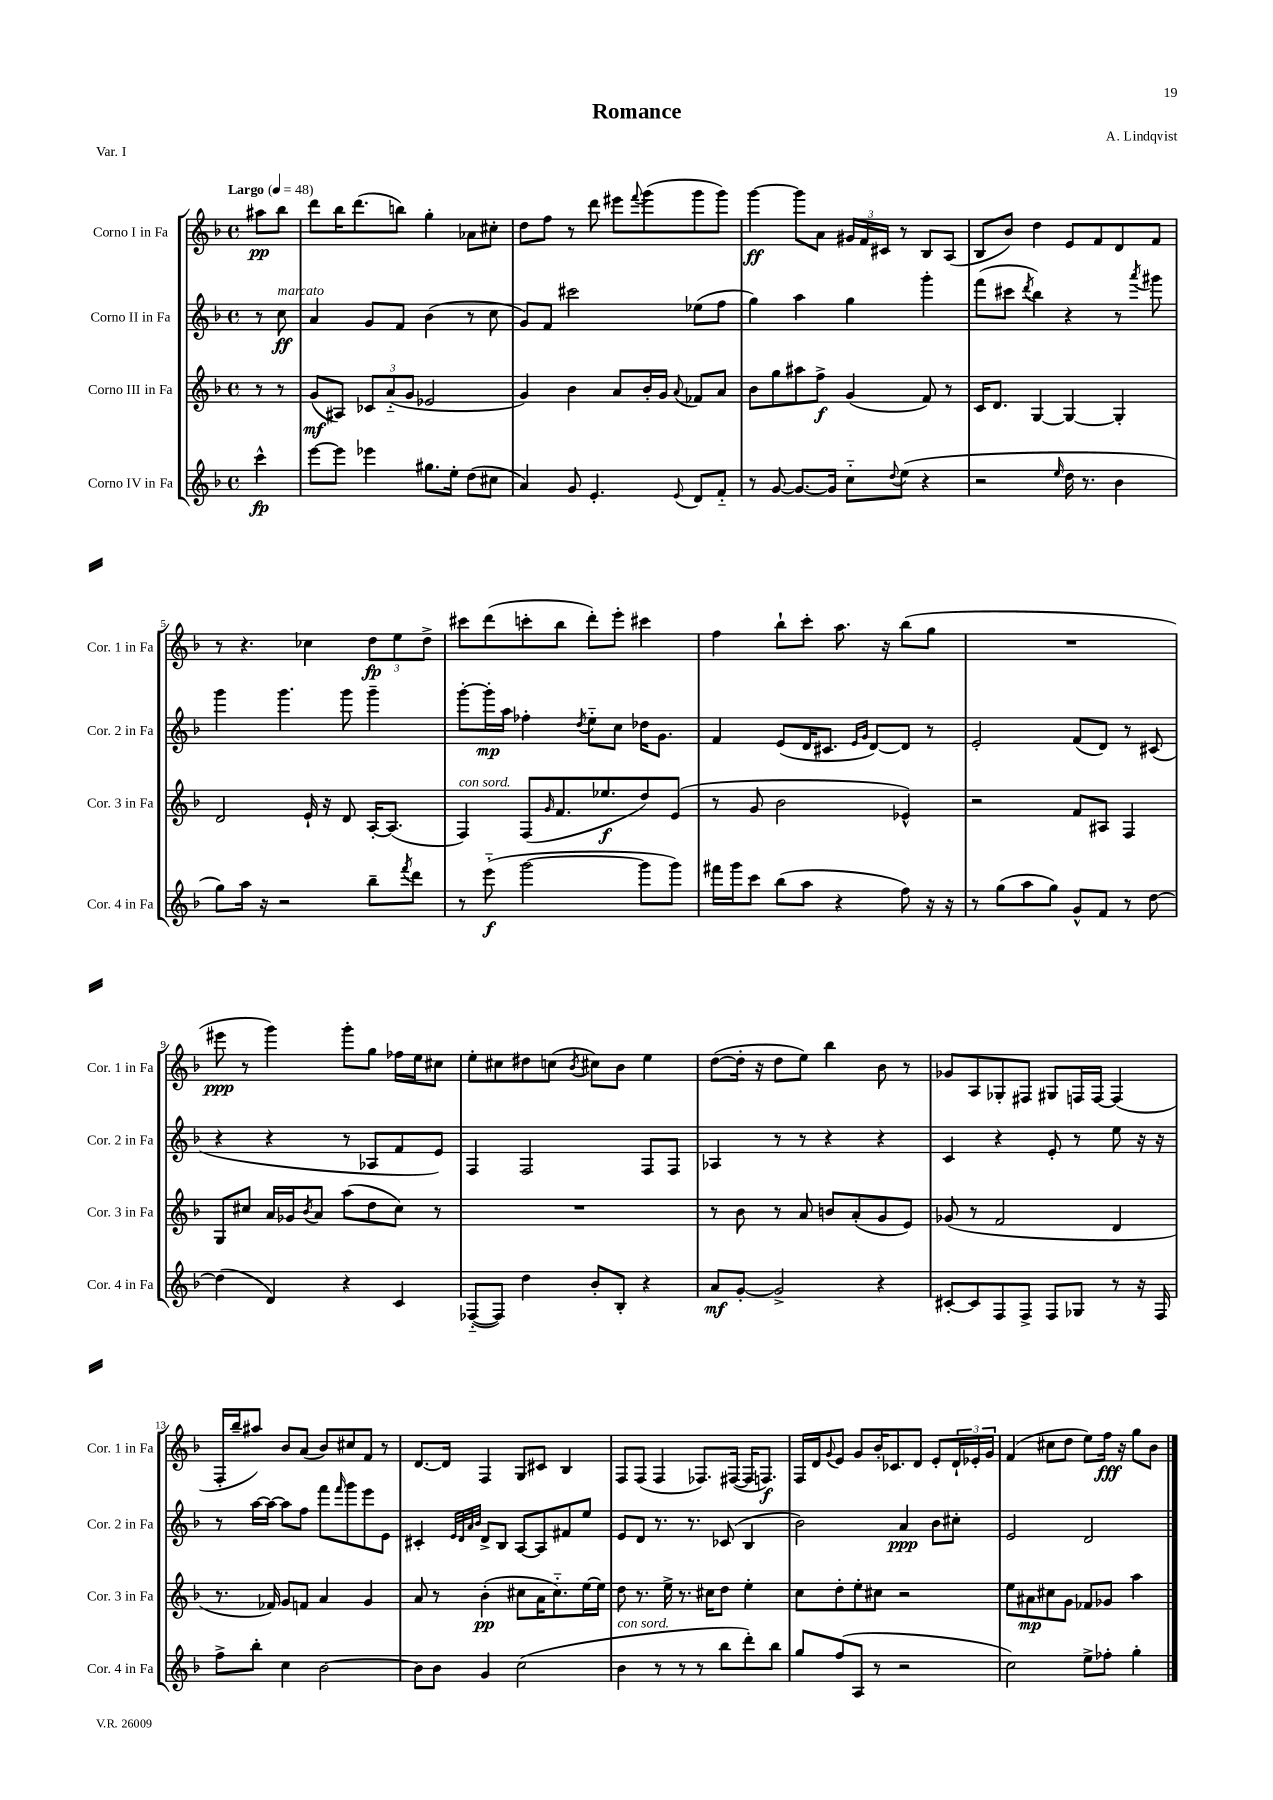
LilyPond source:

\header { title = "Romance" composer = "A. Lindqvist" piece = "Var. I" }
<<
\new StaffGroup <<
\new Staff = "s0" \with { instrumentName = "Corno I in Fa" shortInstrumentName = "Cor. 1 in Fa" } {
    \clef treble \key f \major \defaultTimeSignature \time 4/4 \partial 4 \tempo "Largo" 4 = 48
    ais''8\pp bes''8 |
    d'''8 bes''16 d'''8.( b''8) g''4-. aes'8 cis''8-. |
    d''8 f''8 r8 d'''8 eis'''8 \appoggiatura { f'''8 } g'''8( g'''8 g'''8) |
    g'''4~\ff g'''8 a'8 \tuplet 3/2 { gis'16 f'16 cis'16 } r8 bes8 a8( |
    bes8 bes'8) d''4 e'8 f'8 d'8 f'8 |
    r8 r4. ces''4 \tuplet 3/2 { d''8\fp e''8 d''8-> } |
    cis'''8 d'''8( c'''8-. bes''8 d'''8-.) e'''8-. cis'''4 |
    f''4 bes''8-! c'''8-. a''8. r16 bes''8( g''8 |
    R1 |
    eis'''8\ppp r8 g'''4) g'''8-. g''8 fes''16 e''16 cis''8 |
    e''8-. cis''8 dis''8 c''8( \acciaccatura { bes'8 } cis''8) bes'8 e''4 |
    d''8~( d''16-. r16 d''8 e''8) bes''4 bes'8 r8 |
    ges'8 a8 ges8-. fis8 gis8 f16 f16~ f4( |
    f16-. bes''16-- ais''8) bes'8 a'8( bes'8) cis''8 f'8 r8 |
    d'8.~ d'16 f4 g8 cis'8 bes4 |
    f8 f8( f4 fes8.) fis16~( fis16 f8.\f) |
    f16 d'16 \appoggiatura { g'8 } e'8 g'8 bes'16-. ces'8. d'8 e'8-. \tuplet 3/2 { d'16-! ees'16-. g'16 } |
    f'4( cis''8 d''8 e''8) f''16\fff r16 g''8 bes'8 \bar "|." |
}
\new Staff = "s1" \with { instrumentName = "Corno II in Fa" shortInstrumentName = "Cor. 2 in Fa" } {
    \clef treble \key f \major \defaultTimeSignature \time 4/4 \partial 4
    r8 c''8\ff^\markup { \italic "marcato" } |
    a'4 g'8 f'8 bes'4( r8 c''8 |
    g'8) f'8 cis'''2 ees''8( f''8 |
    g''4) a''4 g''4 g'''4-. |
    f'''8( cis'''8 \acciaccatura { d'''8 } bes''4) r4 r8 \acciaccatura { a'''8 } gis'''8 |
    g'''4 g'''4. g'''8 g'''4-- |
    g'''8~-. g'''16-.\mp a''16 fes''4-. \acciaccatura { d''8 } e''8-_ c''8 des''16 g'8. |
    f'4 e'8( d'16 cis'8. \grace { e'16 g'16 } d'8~) d'8 r8 |
    e'2-. f'8( d'8) r8 cis'8( |
    r4 r4 r8 aes8 f'8 e'8) |
    f4 f2 f8 f8 |
    aes4 r8 r8 r4 r4 |
    c'4 r4 e'8-. r8 e''8 r16 r16 |
    r8 a''16~ a''16~ a''8 f''8 f'''8 \grace { f'''16 } g'''8 e'''8 e'8 |
    cis'4-. \grace { e'32 d'32 a'32 bes'32 } d'8-> bes8 a8~ a8 fis'8 e''8 |
    e'8 d'8 r8. r8. ces'8( bes4 |
    bes'2) a'4\ppp bes'8 cis''8-. |
    e'2 d'2 \bar "|." |
}
\new Staff = "s2" \with { instrumentName = "Corno III in Fa" shortInstrumentName = "Cor. 3 in Fa" } {
    \clef treble \key f \major \defaultTimeSignature \time 4/4 \partial 4
    r8 r8 |
    g'8\mf( ais8) \tuplet 3/2 { ces'8 a'8-_( g'8 } ees'2 |
    g'4) bes'4 a'8 bes'16-. g'16 \appoggiatura { a'8 } fes'8 a'8 |
    bes'8 g''8 ais''8 f''8->\f g'4( f'8) r8 |
    c'16 d'8. g4~ g4~ g4-. |
    d'2 e'16-! r16 d'8 a16~-. a8.( |
    f4^\markup { \italic "con sord." }) f8( \grace { g'16 } f'8. ees''8.\f d''8) e'8( |
    r8 g'8 bes'2 ees'4-^) |
    r2 f'8 ais8 f4 |
    g8 cis''8 a'16 ges'16 \acciaccatura { bes'8 } a'8 a''8( d''8 cis''8) r8 |
    R1 |
    r8 bes'8 r8 a'8 b'8 a'8-.( g'8 e'8) |
    ges'8( r8 f'2 d'4 |
    r8. fes'16) g'8 f'8 a'4 g'4 |
    a'8 r8 bes'4-.\pp( cis''8 a'16 cis''8.-_) e''16~ e''16 |
    d''8 r8. e''16-> r8. cis''16 d''8 e''4-. |
    c''8 d''8-. e''8-. cis''8 r2 |
    e''8 ais'8\mp cis''8 g'8 fes'8 ges'8 a''4 \bar "|." |
}
\new Staff = "s3" \with { instrumentName = "Corno IV in Fa" shortInstrumentName = "Cor. 4 in Fa" } {
    \clef treble \key f \major \defaultTimeSignature \time 4/4 \partial 4
    c'''4-^\fp |
    e'''8~ e'''8 ees'''4 gis''8. e''16-. d''8( cis''8 |
    a'4) g'8 e'4.-. \appoggiatura { e'8 } d'8 f'8-_ |
    r8 g'8~ g'8.~ g'16 c''8-_ \appoggiatura { d''8 } e''8( r4 |
    r2 \grace { e''16 } d''16 r8. bes'4 |
    g''8) a''16 r16 r2 bes''8-- \acciaccatura { f'''8 } d'''8 |
    r8 e'''8-_\f( g'''2~ g'''8 g'''8) |
    fis'''16 g'''16 c'''8 bes''8( a''8 r4 f''8) r16 r16 |
    r8 g''8( a''8 g''8) g'8-^ f'8 r8 d''8~ |
    d''4( d'4) r4 c'4 |
    fes8~-_( fes8) d''4 bes'8-. bes8-. r4 |
    a'8\mf g'8~-. g'2-> r4 |
    cis'8~-. cis'8 f8 f8-> f8 ges8 r8 r16 f16 |
    f''8-> bes''8-. c''4 bes'2~ |
    bes'8 bes'8 g'4 c''2( |
    bes'4^\markup { \italic "con sord." } r8 r8 r8 bes''8 d'''8-.) bes''8 |
    g''8 f''8( a8 r8 r2 |
    c''2) e''8-> fes''8-. g''4-. \bar "|." |
}
>>
>>
